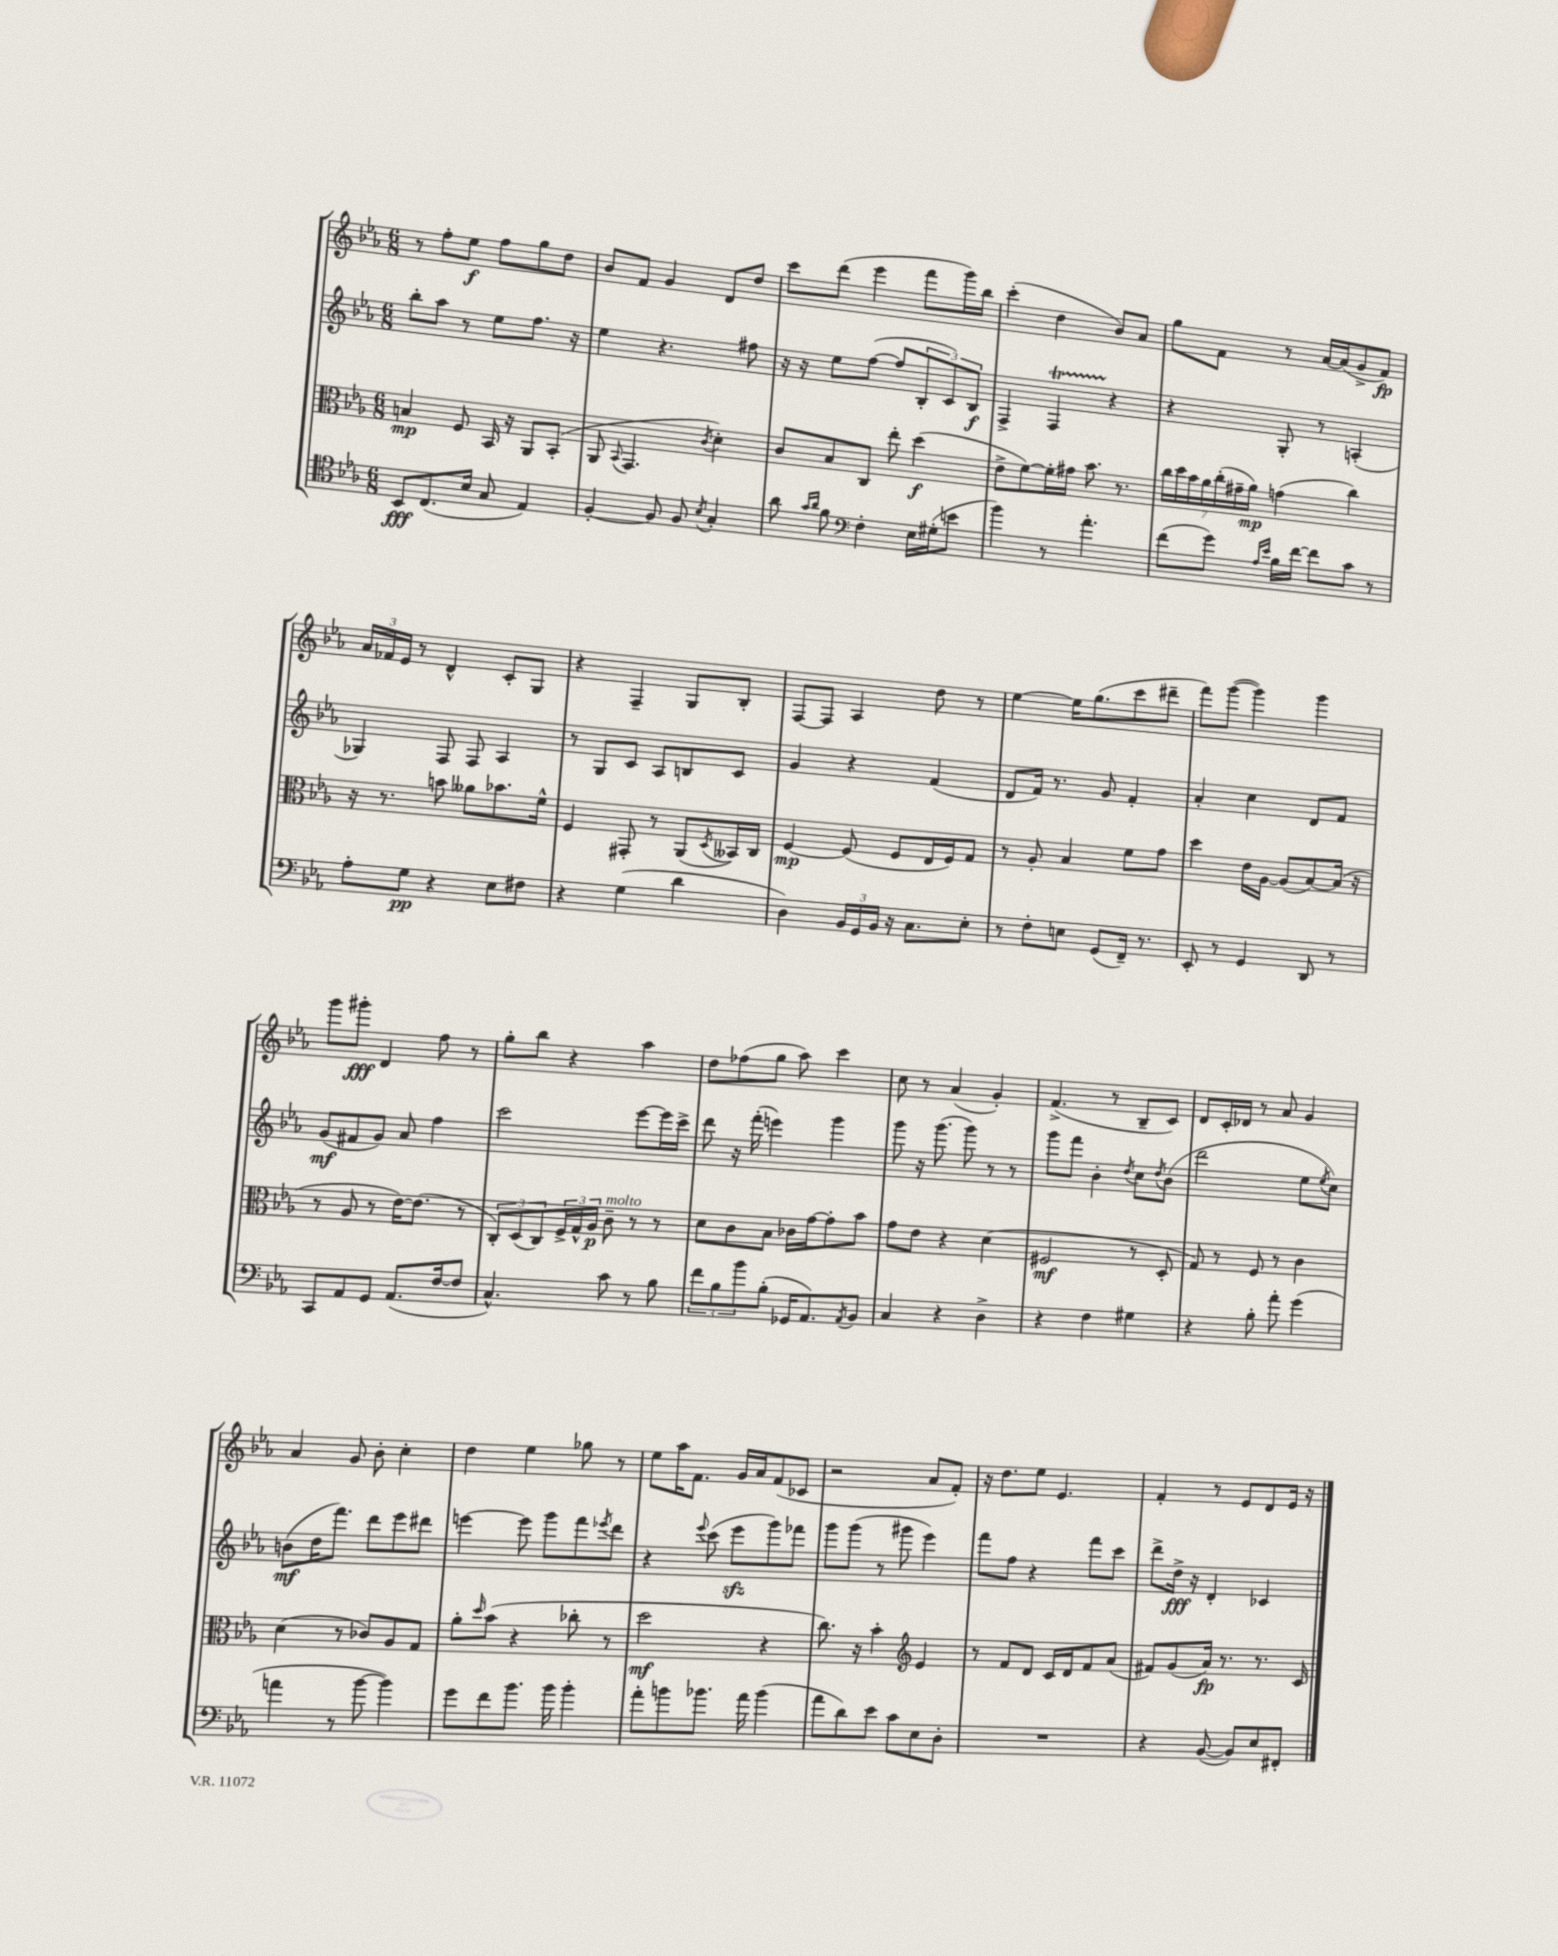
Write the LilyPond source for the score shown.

<<
\new StaffGroup <<
\new Staff = "s0" {
    \clef treble \key ees \major \numericTimeSignature \time 6/8
    r8 f''8-. ees''8\f f''8 g''8 d''8 |
    bes'8 f'8 g'4 d'8 d''8 |
    c'''8 d'''8( ees'''4 f'''8 g'''16) bes''16 |
    c'''4-.( d''4 bes'8) aes'8 |
    g''8 f'8 r8 aes'16~ aes'16( g'8-> f'8\fp) |
    \tuplet 3/2 { aes'16 fes'16 ees'16 } r8 d'4-^ c'8-. g8 |
    r4 f4-- g8 bes8-. |
    f8~ f8 aes4 d''8 r8 |
    ees''4~ ees''16 g''8.( c'''8 dis'''8-- |
    f'''8) g'''8~( g'''4) g'''4 |
    g'''8 gis'''8-.\fff d'4 f''8 r8 |
    g''8-. bes''8 r4 aes''4 |
    d''8 fes''8( g''8 aes''8) c'''4 |
    c''8 r8 aes'4( g'4-.) |
    f'4.->( r8 bes8-- c'8) |
    d'8 c'16-. des'16 r8 aes'8 g'4 |
    aes'4 g'8 bes'8-. c''4-. |
    d''4 ees''4 ges''8 r8 |
    ees''8 aes''16 f'8. g'16 aes'16 f'8( ces'8 |
    r2 aes'8 f'8-.) |
    r16 d''8. ees''8 ees'4. |
    f'4-. r8 ees'8 d'8 ees'16 r16 \bar "|." |
}
\new Staff = "s1" {
    \clef treble \key ees \major \numericTimeSignature \time 6/8
    bes''8-. aes''8 r8 ees''8 f''8. r16 |
    ees''4 r4. fis''8 |
    r16 r16 ees''8 f''8~( f''8 \tuplet 3/2 { bes8-. c'8) bes8\f } |
    f4-> f4\startTrillSpan r4\stopTrillSpan |
    r4 g8-. r8 a4-.( |
    ges4) f8 f8 aes4 |
    r8 g8 c'8 aes8 b8 c'8 |
    g'4 r4 f'4( |
    d'8 f'16) r8. g'8 f'4-. |
    aes'4-. c''4 d'8 f'8 |
    g'8\mf( fis'8 g'8) aes'8 f''4 |
    c'''2 ees'''8~ ees'''16 c'''16-> |
    d'''8 r16 f'''16-.( e'''4) g'''4 |
    g'''8 r16 g'''8.( g'''8) r8 r8 |
    g'''8 f'''8 bes'4-. \acciaccatura { d''8 } c''8 \acciaccatura { d''8 } bes'8( |
    d'''2 ees''8 \acciaccatura { ees''8 } c''8) |
    b'8\mf( d''16 f'''8.) d'''8 ees'''8 dis'''8 |
    e'''4~ e'''8 g'''8 f'''8 \acciaccatura { ees'''8 } d'''8 |
    r4 \appoggiatura { ees'''8 } c'''8( ees'''8\sfz g'''8) fes'''8 |
    g'''8 g'''8( r8 gis'''8 ees'''4) |
    f'''8 f''8 r4 f'''8 c'''8 |
    d'''8-> d''16->\fff r16 d'4-. ces'4 \bar "|." |
}
\new Staff = "s2" {
    \clef alto \key ees \major \numericTimeSignature \time 6/8
    b4\mp f8 bes,16 r16 aes,8 bes,8-.( |
    aes,8 \appoggiatura { bes,8 } g,4. \acciaccatura { c'8 } d'4-.) |
    c'8 bes8 c8 ees''8-. d''4\f( |
    ees'8-> f'8~) f'16-. gis'16 bes'8. r8. |
    \tuplet 7/4 { c''16 d''16 bes'16 aes'16 c''16-.( gis'16-- aes'16\mp) } g'4( c''4) |
    r16 r8. b'8 aeses'8 bes'8. f'16-^ |
    f4 gis,8-. r8 aes,8( \acciaccatura { d8 } beses,16) c16 |
    f4~\mp f8( f8 ees16 f16) g8 |
    r8 aes8-. bes4 f'8 g'8 |
    d''4 ees'16 aes16~ aes8( bes8~) bes16( r16 |
    r8 aes8 r8 ees'16~) ees'8.( r8 |
    \tuplet 3/2 { c8-.) d8( c8) } \tuplet 3/2 { f16-> g16-^ aes16\p } c'8--^\markup { \italic "molto" } r8 r8 |
    d'8 c'8 bes8 ces'16 g'16~ g'8-. bes'8 |
    g'8 ees'8 r4 d'4( |
    fis2\mf r8 d8-. |
    g8) r8 f8 r8 c'4 |
    d'4( r8 ces'8) aes8 g8 |
    aes'8-. \grace { d''16 } bes'8( r4 ces''8-. r8 |
    d''2\mf r4 |
    c''8.) r16 bes'4-. \clef treble ees'4 |
    r8 f'8 d'8 c'16 d'16 f'8 aes'8( |
    fis'8) g'8( aes'16\fp) r8. r8. c'16 \bar "|." |
}
\new Staff = "s3" {
    \clef tenor \key ees \major \numericTimeSignature \time 6/8
    bes,8\fff c8.( bes16 g8 ees4) |
    f4~-. f8 f8 \acciaccatura { bes8 } g4-. |
    aes'8 \grace { g'16 aes'16 } f'8 \clef bass f4-. ees16 gis16-.( e'8 |
    bes'4) r8 aes'4.-. |
    f'8( g'8) \grace { aes16 ees'16 } bes16 f'16~ f'8 c'8 r8 |
    aes8-. g8\pp r4 ees8 fis8 |
    r4 g4( d'4 |
    d4) \tuplet 3/2 { bes,16 g,16 bes,16 } r16 c8. ees8-. |
    r8 f8-. e8 g,8( f,16--) r8. |
    ees,8-. r8 g,4 d,8 r8 |
    c,8 aes,8 g,8 aes,8.( f16~ f8 |
    c4.-^) c'8 r8 bes8 |
    \tuplet 3/2 { f'8 bes8 bes'8 } bes8-.( ges,16 aes,8.) \acciaccatura { aes,8 } bes,8 |
    c4 r4 d4-> |
    r4 f4 gis4 |
    r4 bes8-. aes'8-. g'4( |
    a'4 r8 bes'8~ bes'4) |
    g'8 f'8 bes'8. bes'16 bes'4-. |
    aes'8-. b'8 bes'8. aes'16 bes'4( |
    aes'8 d'8) ees'8 c'8 ees8 d8-. |
    R2. |
    r4 bes,8~( bes,8) ees8 fis,8-. \bar "|." |
}
>>
>>
\layout { \context { \Score \remove "Bar_number_engraver" } }
